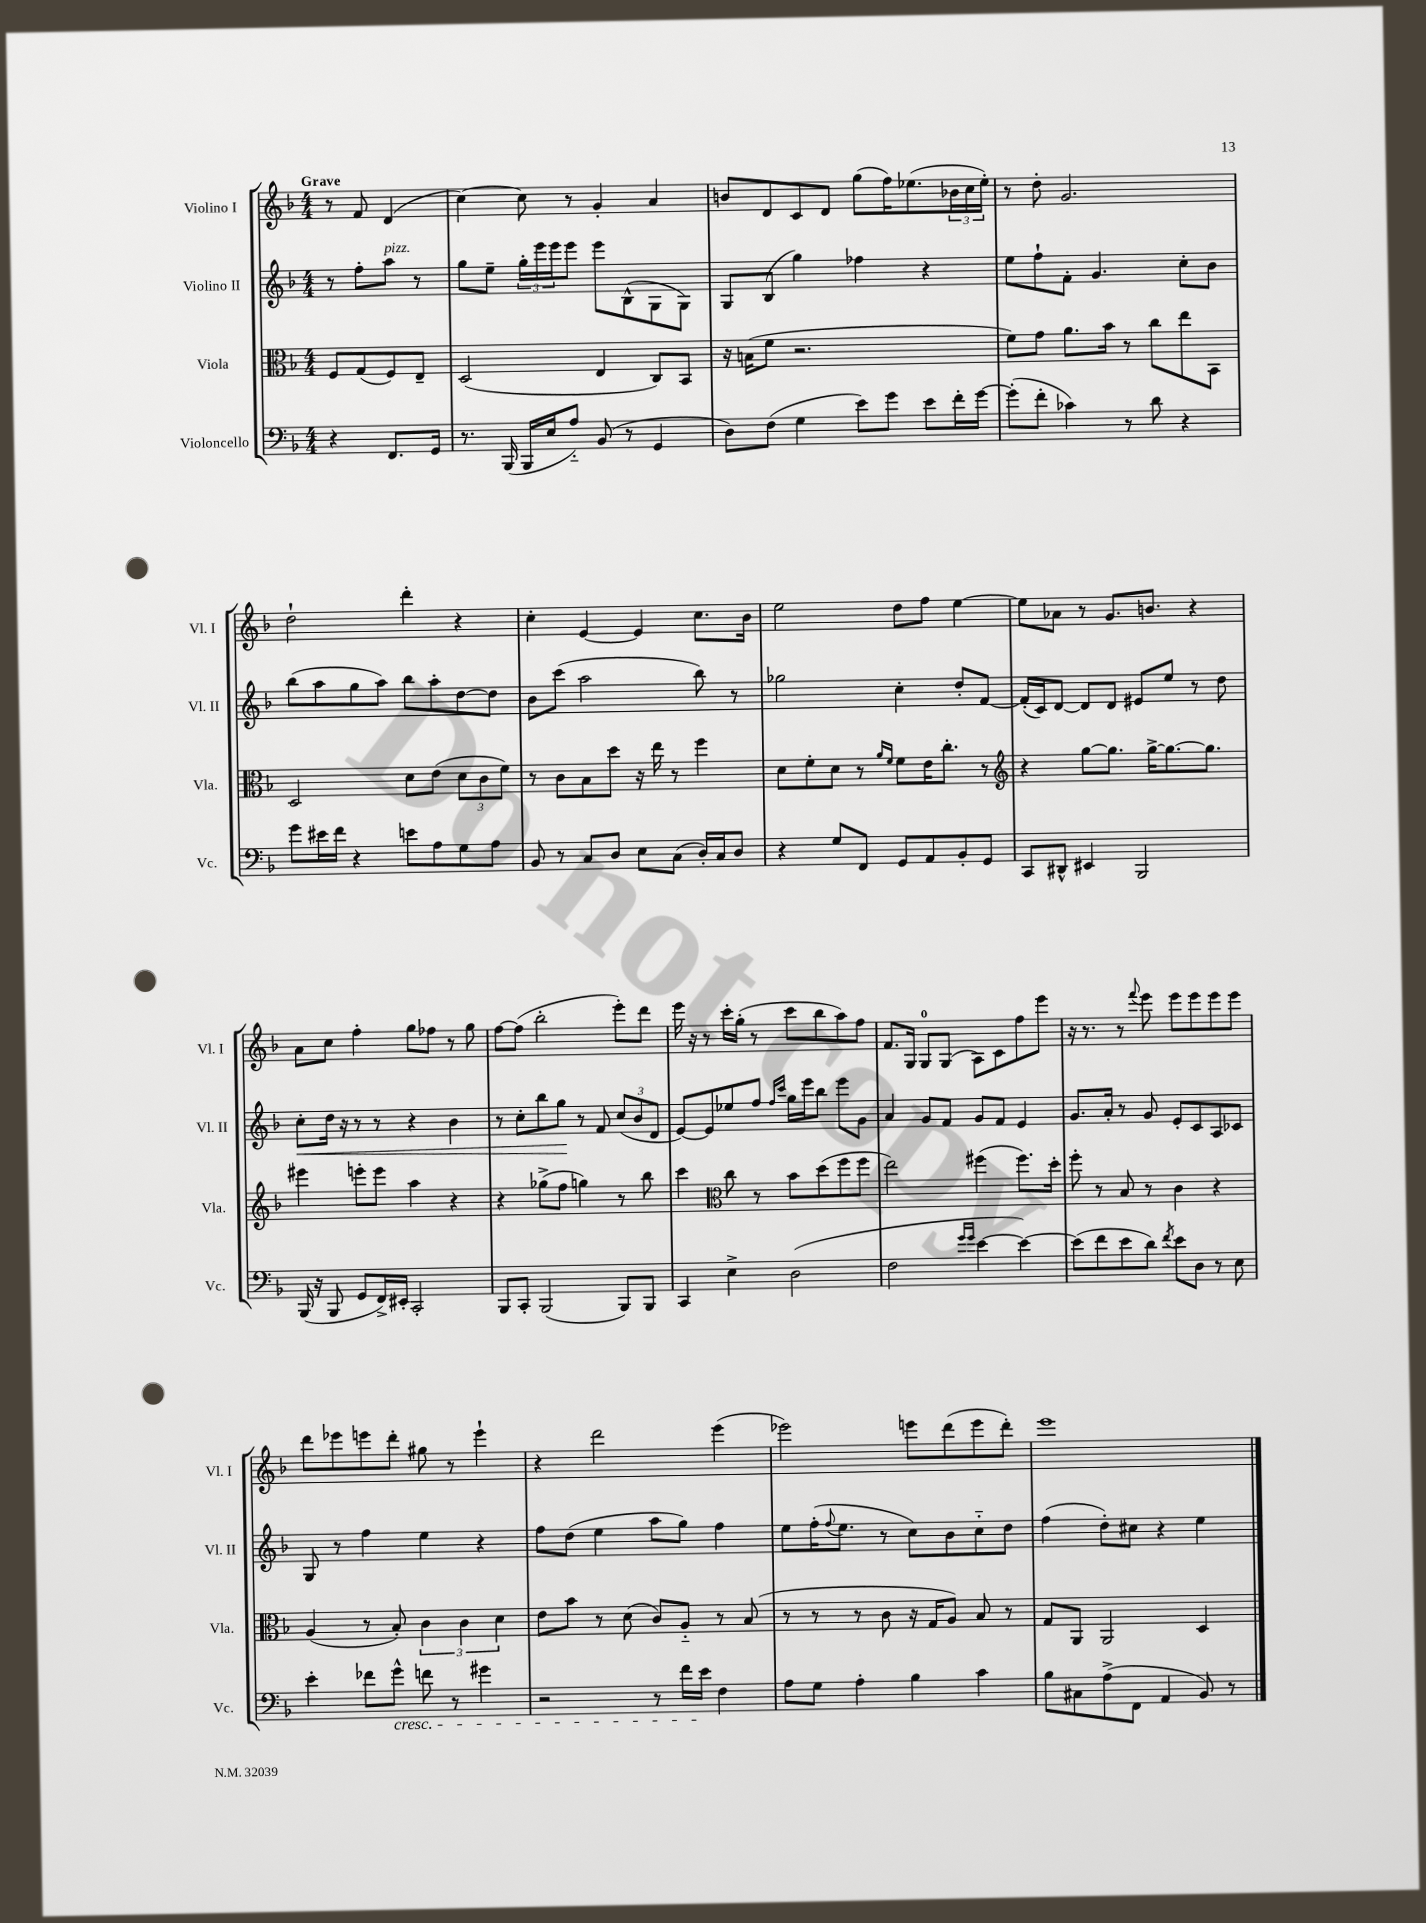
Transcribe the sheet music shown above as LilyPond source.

<<
\new StaffGroup <<
\new Staff = "s0" \with { instrumentName = "Violino I" shortInstrumentName = "Vl. I" } {
    \clef treble \key f \major \numericTimeSignature \time 4/4 \partial 2 \tempo "Grave"
    r8 f'8 d'4( |
    c''4~) c''8 r8 g'4-. a'4 |
    b'8 d'8 c'8 d'8 g''8( f''16) ees''8.( \tuplet 3/2 { bes'16 c''16 ees''16-.) } |
    r8 d''8-. g'2. |
    d''2-! d'''4-. r4 |
    c''4-. e'4~ e'4 c''8. bes'16 |
    e''2 d''8 f''8 e''4~ |
    e''8 aes'8 r8 g'8. b'8. r4 |
    a'8 c''8 f''4-. g''8 fes''8 r8 g''8 |
    f''8~ f''8( bes''2-. e'''8-.) d'''8 |
    e'''16 r16 r8 c'''16-. g''16-.( r8 c'''8 bes''8 a''8) f''8 |
    f'8. g16 g8-0 g8( a8) c'8 f''8 e'''8 |
    r16 r8. r8 \appoggiatura { f'''8 } e'''8 e'''8 e'''8 e'''8 e'''8 |
    d'''8 ees'''8 e'''8 d'''8-. gis''8 r8 e'''4-! |
    r4 d'''2 e'''4( |
    ees'''2) e'''8 d'''8( e'''8 d'''8-.) |
    e'''1 \bar "|." |
}
\new Staff = "s1" \with { instrumentName = "Violino II" shortInstrumentName = "Vl. II" } {
    \clef treble \key f \major \numericTimeSignature \time 4/4 \partial 2
    r8 f''8-. a''8^\markup { \italic "pizz." } r8 |
    g''8 e''8-- \tuplet 3/2 { g''16-. e'''16 e'''16 } e'''8 e'''8 bes8-^( g8 g8) |
    g8 bes8( g''4) fes''4 r4 |
    e''8 f''8-! f'8-. g'4. c''8-. bes'8 |
    bes''8( a''8 g''8 a''8) bes''8 a''8-. d''8~ d''8 |
    bes'8 c'''8( a''2 bes''8) r8 |
    ges''2 c''4-. d''8-. f'8~ |
    f'16-.( c'16) d'8~ d'8 d'8 eis'8 e''8 r8 d''8 |
    c''8-.\< d''16 r16 r8 r8 r4 bes'4 |
    r8 c''8-. bes''8 g''8\! r8 f'8 \tuplet 3/2 { c''8( bes'8 d'8 } |
    e'8~) e'8 ees''8 f''8 \grace { f''16 c'''16 } g''16 e'''16 bes''8 e'''8 g'8 |
    a'4 g'8 f'8 g'8 f'8 e'4 |
    g'8. a'16-. r8 g'8 e'8-. c'8 a8 ces'8 |
    g8 r8 f''4 e''4 r4 |
    f''8 d''8( e''4 a''8 g''8) f''4 |
    e''8 f''16-.( \appoggiatura { f''8 } e''8. r8 c''8) bes'8 c''8-_ d''8 |
    f''4( d''8-.) cis''8 r4 e''4 \bar "|." |
}
\new Staff = "s2" \with { instrumentName = "Viola" shortInstrumentName = "Vla." } {
    \clef alto \key f \major \numericTimeSignature \time 4/4 \partial 2
    f8 g8( f8) e8-- |
    d2( e4 c8) bes,8 |
    r16 b16( f'8 r2. |
    f'8) g'8 a'8. bes'16 r8 c''8 e''8 bes,8 |
    d2 d'8 e'8( \tuplet 3/2 { d'8 c'8 f'8) } |
    r8 c'8 bes8 d''8 r16 e''16 r8 f''4 |
    d'8 f'8-. d'8 r8 \grace { a'16 f'16 } f'8 e'16 c''8.-. r8 |
    \clef treble r4 g''8~ g''8. g''16~-> g''8.~ g''8. |
    eis'''4 e'''8-. e'''8 a''4 r4 |
    r4 ges''8->( f''8 g''4) r8 bes''8 |
    c'''4 \clef alto c''8 r8 bes'8 d''8( f''8 f''8 |
    e''2) fis''4( fis''8.) d''16-. |
    f''8-. r8 bes8 r8 c'4 r4 |
    a4( r8 bes8-.) \tuplet 3/2 { c'4 c'4 d'4 } |
    e'8 bes'8 r8 d'8( c'8) a8-_ r8 bes8( |
    r8 r8 r8 c'8 r16 g16 a8) bes8 r8 |
    g8 a,8 a,2 d4 \bar "|." |
}
\new Staff = "s3" \with { instrumentName = "Violoncello" shortInstrumentName = "Vc." } {
    \clef bass \key f \major \numericTimeSignature \time 4/4 \partial 2
    r4 f,8. g,16 |
    r8. bes,,16( bes,,16 e16 a8-_) bes,8( r8 g,4 |
    d8) f8( g4 e'8) g'8 e'8 f'16-. g'16~ |
    g'8-.( f'8-. ces'4) r8 d'8 r4 |
    g'8 eis'16 f'16 r4 e'8 a8 g8 a8 |
    bes,8 r8 c8 d8 e8 c8( d16-.) c16 d8 |
    r4 g8 f,8 g,8 a,8 bes,8-. g,8 |
    c,8 dis,8-^ eis,4 bes,,2 |
    bes,,16( r16 bes,,8 g,8 f,16->) eis,16-. c,2-. |
    bes,,8 c,8-. bes,,2( bes,,8) bes,,8 |
    c,4 e4-> d2( |
    f2 \grace { g'16 g'16 } e'4~ e'4~) |
    e'8( f'8 e'8 d'8) \acciaccatura { f'8 } e'8 d8 r8 e8 |
    e'4-. fes'8 g'8-^\cresc f'8 r8 gis'4 |
    r2 r8 f'16 e'16\! f4 |
    a8 g8 a4-. bes4 c'4 |
    bes8 cis8 a8->( f,8 a,4 bes,8) r8 \bar "|." |
}
>>
>>
\layout { \context { \Score \remove "Bar_number_engraver" } }
